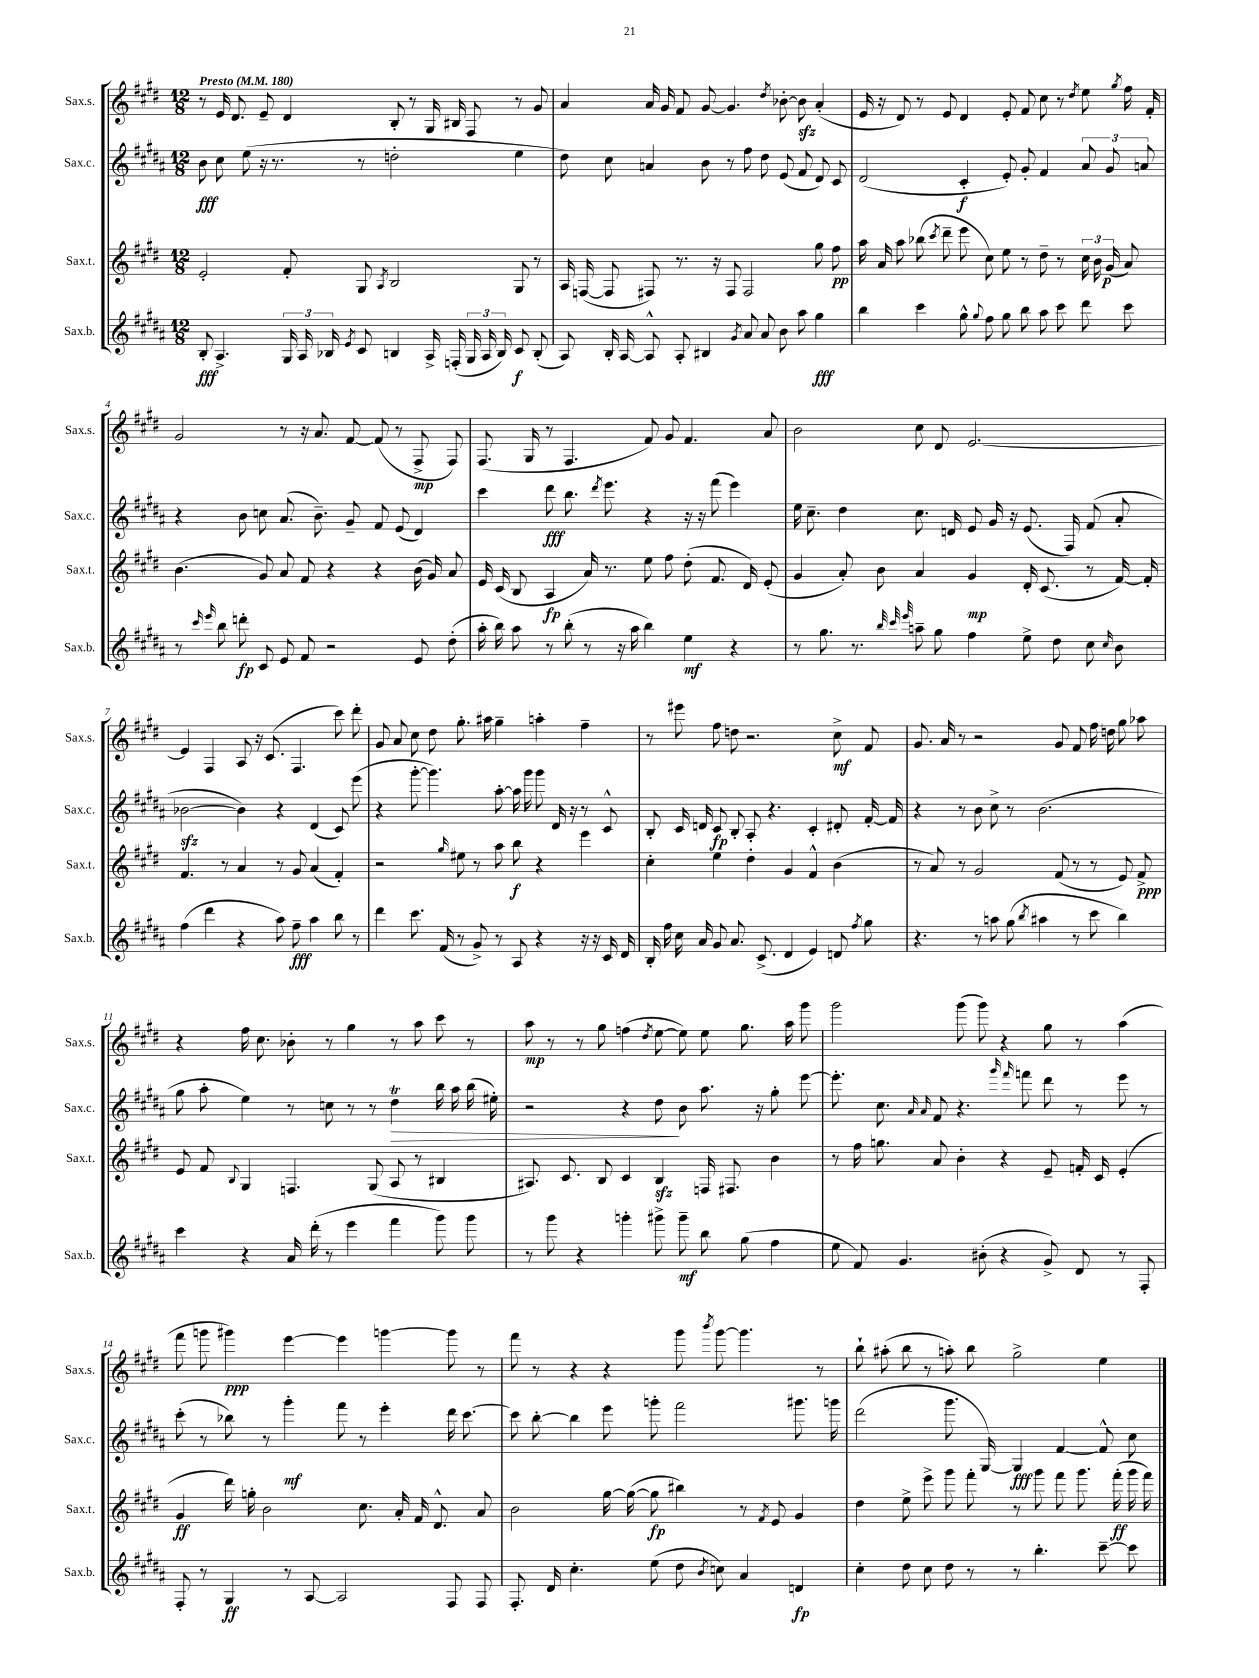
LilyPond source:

<<
\new StaffGroup <<
\new Staff = "s0" \with { instrumentName = "Sax.s." shortInstrumentName = "Sax.s." } {
    \clef treble \key e \major \numericTimeSignature \time 12/8 \tempo "Presto" 4 = 180
    \autoBeamOff r8 e'16 dis'8. e'8-- dis'4 b8-. r8 gis16 bis16 fis8 r8 gis'8 |
    a'4 a'16 gis'16 fis'8 gis'8~ gis'4. \acciaccatura { dis''8 } bes'8~-. bes'8\sfz a'4-.( |
    e'16 r16 dis'8) r8 e'8 dis'4 e'8-. fis'8 cis''8 r8 \acciaccatura { dis''8 } e''8 \acciaccatura { gis''8 } fis''16 fis'16-. |
    gis'2 r8 r16 a'8. fis'8~ fis'8( r8 fis8->\mp fis8) |
    fis8.( gis16 r8 fis4. fis'8) gis'8 fis'4. a'8 |
    b'2 cis''8 dis'8 e'2.~ |
    e'4 fis4 a8 r16 cis'8.( fis4. cis'''8) dis'''8-. |
    gis'8 a'8 cis''8 dis''8 gis''8.-. ais''16 gis''4-- a''4-. fis''4-- |
    r8 eis'''8 fis''8 d''8 r2. cis''8->\mf fis'8 |
    gis'8. a'16 r8 r2 gis'8 fis'8 fis''16 d''16 gis''8 aes''8 |
    r4 fis''16 cis''8. bes'8-. r8 gis''4 r8 a''8 cis'''8 r8 |
    a''8\mp r8 r8 gis''8 f''4( \acciaccatura { dis''8 } e''8~ e''8) e''8 gis''8. a''16 gis'''8 |
    gis'''2 gis'''8( gis'''8) r4 gis''8 r8 a''4( |
    fis'''8 g'''8 gis'''4\ppp) e'''4~ e'''4 g'''4~ g'''8 r8 |
    fis'''8 r8 r4 r4 gis'''8 \acciaccatura { b'''8 } gis'''8~ gis'''4. r8 |
    b''8-! ais''8-.( b''8 r8 a''8-.) b''8 gis''2-> e''4 \bar "|." |
}
\new Staff = "s1" \with { instrumentName = "Sax.c." shortInstrumentName = "Sax.c." } {
    \clef treble \key b \major \numericTimeSignature \time 12/8
    \autoBeamOff b'8\fff cis''8 e''8( r16 r8. r8 d''2-. e''4 |
    dis''8) cis''8 a'4 b'8 r8 fis''8 dis''8 e'8( fis'8 dis'8) cis'8 |
    dis'2( cis'4-.\f e'8-.) gis'8-. fis'4 \tuplet 3/2 { ais'8 gis'8 a'8 } |
    r4 b'8 c''8 ais'8.( b'8.--) gis'8-- fis'8 e'8( dis'4) |
    cis'''4 dis'''8\fff b''8. \acciaccatura { dis'''8 } e'''8. r4 r16 r16 fis'''8( e'''4) |
    e''16 cis''8.-- dis''4 cis''8. d'16 e'8 gis'16 r16 e'8.( fis16) fis'8( ais'8-. |
    bes'2~\sfz bes'4) r4 dis'4( cis'8) e'''8( |
    r4 gis'''8~-. gis'''4.) ais''8~-. ais''16 gis'''16 gis'''8 dis'16 r16 r8 cis'8-^ |
    b8-. cis'16 d'16 cis'8\fp b8-. ais8-. r4. cis'4-. dis'8-. fis'16~-. fis'16 |
    r4 r8 b'8 cis''8-> r8 b'2.( |
    gis''8 ais''8-. e''4) r8 c''8 r8 r8 dis''4\trill\> b''16 ais''16 b''16( eis''16-.) |
    r2 r4 dis''8\! b'8 ais''8. r16 gis''8-. e'''8~ |
    e'''8.-. cis''8. \grace { ais'16 ais'16 } fis'8 r4. \grace { gis'''16 fis'''16 } f'''8 dis'''8 r8 e'''8 r8 |
    cis'''8-.( r8 bes''8) r8 gis'''4-.\mf fis'''8 r8 e'''4-. dis'''16 cis'''8.~ |
    cis'''8 b''8~-. b''4 e'''8 g'''8-. fis'''2 gis'''8. g'''16 |
    dis'''2( gis'''8. gis16~) gis4\fff fis'4~ fis'8-^ cis''8 \bar "|." |
}
\new Staff = "s2" \with { instrumentName = "Sax.t." shortInstrumentName = "Sax.t." } {
    \clef treble \key e \major \numericTimeSignature \time 12/8
    \autoBeamOff e'2-. fis'8-. gis8 \acciaccatura { a8 } b2 gis8 r8 |
    a16 f16~( f8 fis8) r8. r16 fis8 fis2 gis''8 fis''8\pp |
    a''16 a'16 a''8 bes''8( \acciaccatura { cis'''8 } dis'''8-- e'''8 cis''8) e''8 r8 dis''8-- r8 \tuplet 3/2 { cis''16 b'16 gis'16\p( } a'8) |
    b'4.( gis'8) a'8 fis'8 r4 r4 b'16( gis'16) a'8 |
    e'16 cis'16( b8 a4\fp a'16) r8. e''8 fis''8 dis''8-.( fis'8. dis'16) e'8-.( |
    gis'4 a'8-.) b'8 a'4 gis'4\mp dis'16-. cis'8.( r8 fis'16~) fis'16-. |
    fis'4. r8 a'4 r8 gis'8 a'4( fis'4-.) |
    r2 \grace { gis''16 } eis''8 r8 a''8 b''8\f r4 e'''4 |
    cis''4-. e''4 dis''4-. gis'4 fis'4-^ b'4( |
    r8 a'8) r8 gis'2 fis'8( r8 r8 e'8) fis'8->\ppp |
    e'8 fis'8 \appoggiatura { b8 } gis4 f4. gis8( a8 r8 bis4 |
    ais8.) cis'8. b8 cis'4 b4\sfz f16 fis8. b'4 |
    r8 fis''16 g''8. a'8 b'4-. r4 e'8-- f'16-. cis'16 e'4-.( |
    gis'4\ff dis'''16) g''16-. b'2 cis''8. a'16-. fis'16 dis'8.-^ a'8 |
    b'2 gis''16~ gis''16~( gis''8\fp bis''4) r8 \acciaccatura { fis'8 } e'8 gis'4 |
    dis''4 e''8-> e'''8-> gis'''8 fis'''8-. r8 gis'''8 fis'''8 gis'''8. fis'''16-.\ff( gis'''16 fis'''16) \bar "|." |
}
\new Staff = "s3" \with { instrumentName = "Sax.b." shortInstrumentName = "Sax.b." } {
    \clef treble \key b \major \numericTimeSignature \time 12/8
    \autoBeamOff b8-.\fff ais4.-> \tuplet 3/2 { gis16 ais16 bes16 } \acciaccatura { e'8 } cis'8 b4 ais16-> f16-.( \tuplet 3/2 { gis16 ais16 b16) } cis'8\f b8-.( |
    ais8) b16-. ais16~ ais8-^ ais8-. bis4 \acciaccatura { gis'8 } ais'8 ais'8 b'8 ais''8 gis''4\fff |
    b''4 cis'''4 gis''8-^ \appoggiatura { gis''8 } fis''8 gis''8 b''8 ais''8 cis'''8 dis'''8 cis'''8 |
    r8 \grace { cis'''16 e'''16 } b''8 d'''8-.\fp cis'8 e'8 fis'8 r2 e'8 dis''8-.( |
    ais''16-. b''16) ais''8 r8 b''8-.( r8 r16 ais''16 b''4) e''4\mf r4 |
    r8 gis''8. r8. \grace { b''32 cis'''32 e'''32 } a''8-- gis''8 fis''4 e''8-> dis''8 cis''8 \grace { cis''16 } b'8 |
    fis''4( dis'''4 r4 ais''8) fis''8--\fff ais''4 b''8 r8 |
    dis'''4 cis'''8. fis'16( r8 gis'8->) r8 ais8 r4 r16 r16 cis'16 dis'16 |
    b16-. fis''16 cis''16 ais'16 gis'8 ais'8. cis'8.->( dis'4 e'4) d'8 \acciaccatura { fis''8 } gis''8 |
    r4. r8 a''8 gis''8( \acciaccatura { b''8 } ais''4 r8 cis'''8 b''4) |
    cis'''4 r4 ais'16 dis'''16-.( r8 e'''4 fis'''4 gis'''8) gis'''8 |
    r8 gis'''8 r4 g'''4-. gis'''8-> gis'''8--\mf b''8 gis''8( fis''4 |
    e''8 fis'8) gis'4. bis'8-.( r4 gis'8->) dis'8 r8 fis8-. |
    fis8-. r8 gis4\ff r8 ais8~ ais2 fis8 fis8 |
    fis8.-. dis'16 cis''4.-. e''8( dis''8 \acciaccatura { b'8 } c''8) ais'4 d'4\fp |
    cis''4-. dis''8 cis''8 dis''8 r8 r8 b''4.-. cis'''8~-- cis'''8 \bar "|." |
}
>>
>>
